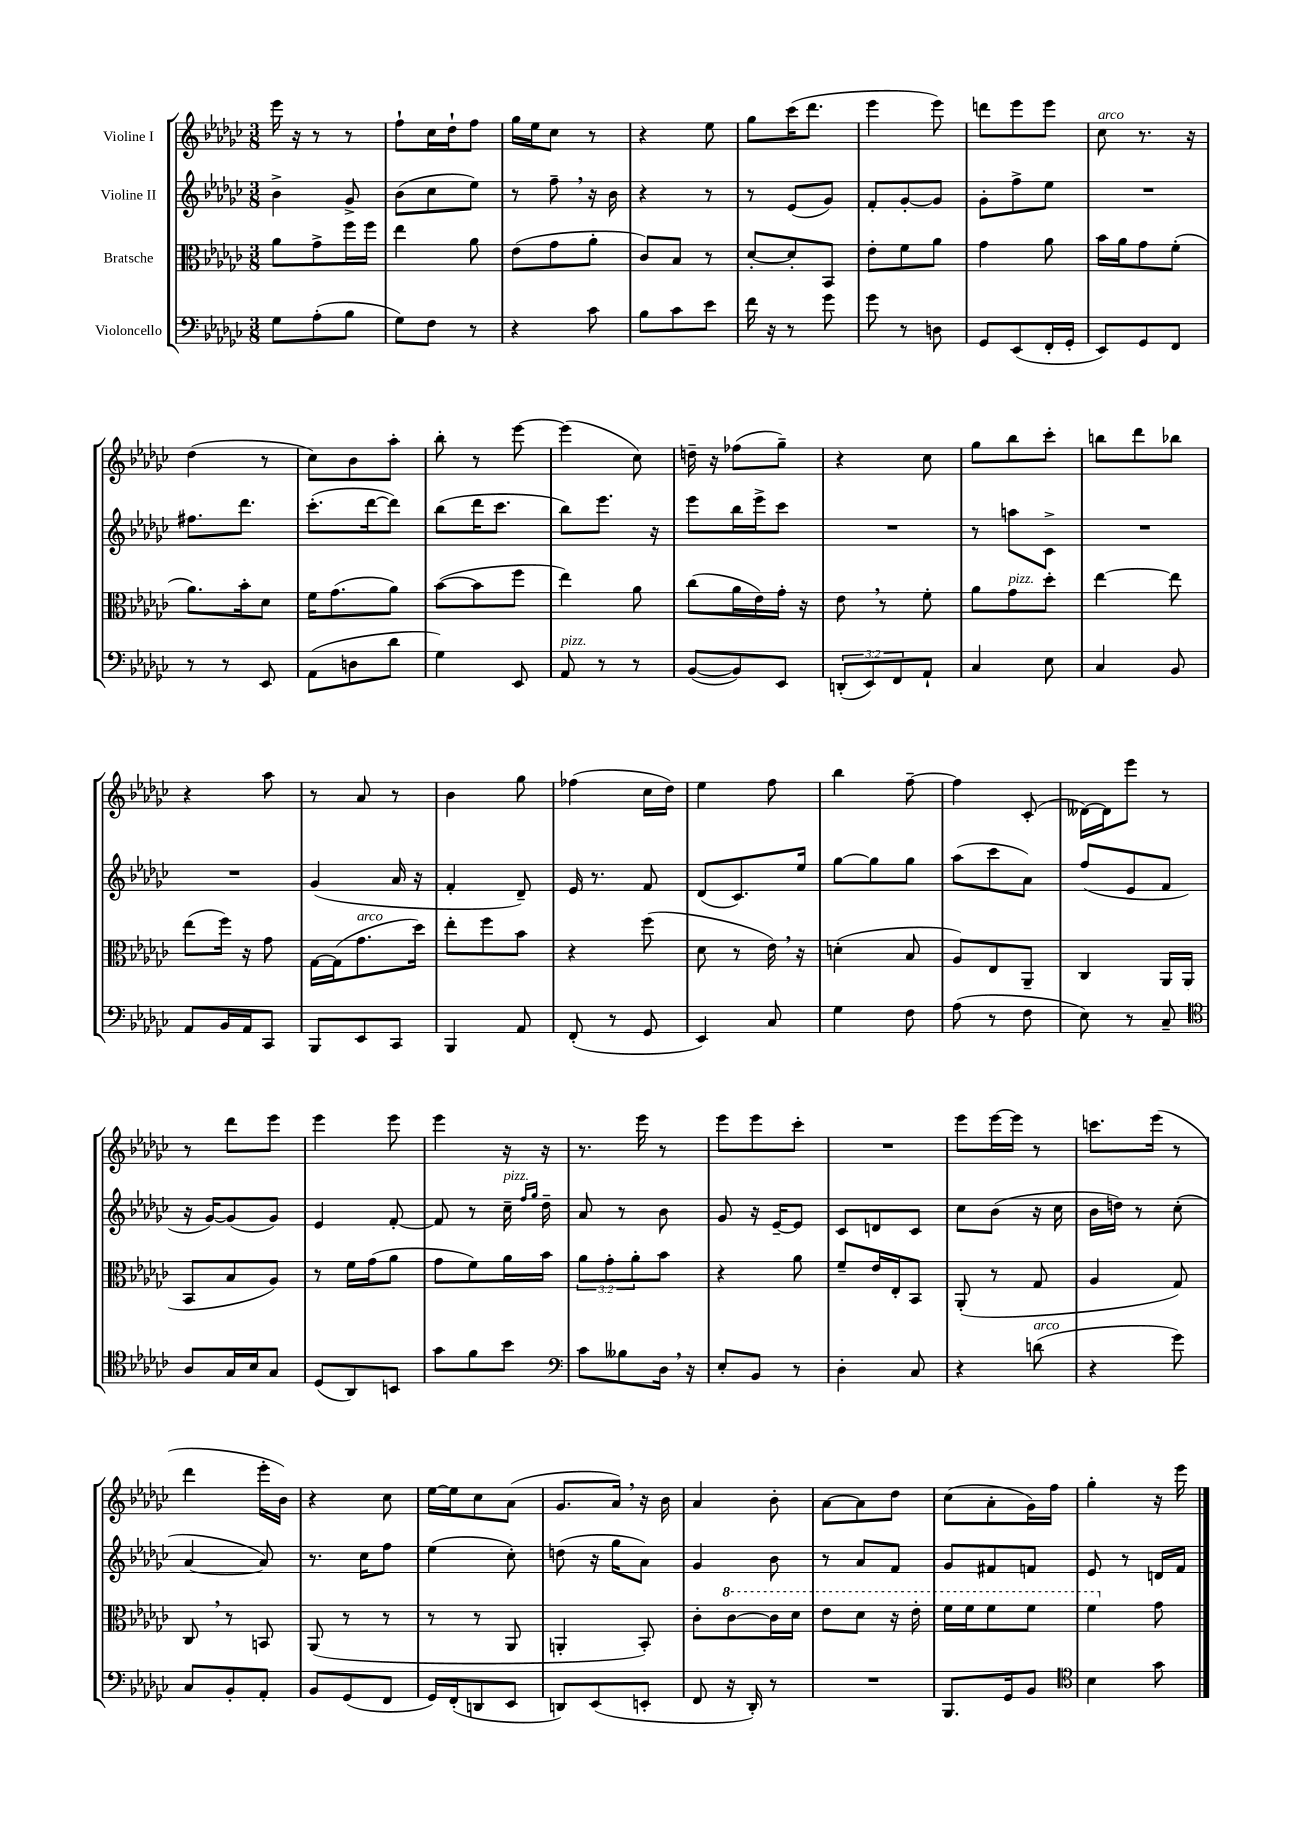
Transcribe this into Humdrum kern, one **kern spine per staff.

**kern	**kern	**kern	**kern
*part4	*part3	*part2	*part1
*staff4	*staff3	*staff2	*staff1
*I"Violoncello	*I"Bratsche	*I"Violine II	*I"Violine I
*clefF4	*clefC3	*clefG2	*clefG2
*k[b-e-a-d-g-c-]	*k[b-e-a-d-g-c-]	*k[b-e-a-d-g-c-]	*k[b-e-a-d-g-c-]
*M3/8	*M3/8	*M3/8	*M3/8
=36	=36	=36	=36
8G-\L	8a-\L	4b-^\	16eee-\
.	.	.	16r
(8A-'\	8g-^\	.	8r
8B-\J	16ff\L	8g-^/	8r
.	16ff\JJ	.	.
=37	=37	=37	=37
8G-\L)	4ee-\	(8b-\L	8ff`\L
8F\J	.	8cc-\	16cc-\L
.	.	.	16dd-`\J
8r	8a-\	8ee-\J)	8ff\J
=38	=38	=38	=38
4r	(8e-\L	8r	16gg-\LL
.	.	.	16ee-\J
.	8g-\	8ff~,\	8cc-\J
8c-\	8a-'\J	16r	8r
.	.	16b-\	.
=39	=39	=39	=39
8B-\L	8c-/L)	4r	4r
8c-\	8B-/J	.	.
8e-\J	8r	8r	8ee-\
=40	=40	=40	=40
16f\	[8d-'/L	8r	8gg-\L
16r	.	.	.
8r	8d-'/]	(8e-/L	(16ccc-\K
.	.	.	8.ddd-\J
8g-\	8BB-/J	8g-/J)	.
=41	=41	=41	=41
8g-\	8e-'\L	8f'/L	4eee-\
8r	8f\	[8g-'/	.
8Dn\	8a-\J	8g-/J]	8eee-\)
=42	=42	=42	=42
8GG-/L	4g-\	8g-'\L	8dddn\L
(8EE-/	.	8ff^\	8eee-\
16FF'/L	8a-\	8ee-\J	8eee-\J
16GG-'/JJ	.	.	.
=43	=43	=43	=43
!	!	!	!LO:TX:a:i:t=arco
8EE-/L)	16b-\LL	4.r	8cc-\
.	16a-\J	.	.
8GG-/	8g-\	.	8.r
8FF/J	(8f'\J	.	.
.	.	.	16r
!!LO:LB:g=z
=44	=44	=44	=44
8r	8.a-\L)	8.ff#X\L	(4dd-\
8r	.	.	.
.	16b-'\k	8.ddd-\J	.
8EE-/	8d-\J	.	8r
=45	=45	=45	=45
(8AA-\L	16f\KL	(8.ccc-'\L	8cc-\L)
.	(8.g-\	.	.
8Dn\	.	.	8b-\
.	.	[16ddd-\k	.
8d-\J	8a-\J)	8ddd-\J])	8aa-'\J
=46	=46	=46	=46
4G-\)	([8b-\L	(8bb-\L	8bb-'\
.	8b-\]	16ddd-\K	8r
.	.	8.ccc-\J	.
8EE-/	8ff\J	.	[8eee-\
=47	=47	=47	=47
!LO:TX:a:i:t=pizz.	!	!	!
8AA-/	4ee-\)	8bb-\L)	(4eee-\]
8r	.	8.eee-\J	.
8r	8a-\	.	8cc-\)
.	.	16r	.
=48	=48	=48	=48
([8BB-/L	(8cc-\L	8eee-\L	16ddn~\
.	.	.	16r
8BB-/])	16a-\L	16bb-\L	(8ff-X\L
.	16e-\)	16eee-^\J	.
8EE-/J	16g-'\JJ	8ccc-\J	8gg-~\J)
.	16r	.	.
=49	=49	=49	=49
(12DDn'/L	8e-,\	4.r	4r
12EE-/)	.	.	.
.	8r	.	.
12FF/	.	.	.
8AA-`/J	8f'\	.	8cc-\
=50	=50	=50	=50
4C-/	8a-\L	8r	8gg-\L
!	!LO:TX:a:i:t=pizz.	!	!
.	8g-\	8aan\L	8bb-\
8E-\	8dd-'\J	8c-^\J	8ccc-'\J
=51	=51	=51	=51
4C-/	[4ee-\	4.r	8bbn\L
.	.	.	8ddd-\
8BB-/	8ee-\]	.	8bb-X\J
!!LO:LB:g=z
=52	=52	=52	=52
8AA-/L	(8ee-\L	4.r	4r
16BB-/L	16ff\Jk)	.	.
16AA-/J	16r	.	.
8CC-/J	8g-\	.	8aa-\
=53	=53	=53	=53
8BBB-/L	[16G-\LL	(4g-/	8r
.	(16G-\J]	.	.
!	!LO:TX:a:i:t=arco	!	!
8EE-/	8.g-\	.	8a-/
8CC-/J	.	16a-/	8r
.	16dd-\Jk)	16r	.
=54	=54	=54	=54
4BBB-/	8ee-'\L	4f'/	4b-\
.	8ff\	.	.
8AA-/	8b-\J	8d-~/)	8gg-\
=55	=55	=55	=55
(8FF'/	4r	16e-/	(4ff-X\
.	.	8.r	.
8r	.	.	.
8GG-/	(8ff\	8f/	16cc-\LL
.	.	.	16dd-\JJ)
=56	=56	=56	=56
4EE-/)	8d-\	(8d-/L	4ee-\
.	8r	8.c-/)	.
8C-/	16e-,\)	.	8ff\
.	16r	16ee-/Jk	.
=57	=57	=57	=57
4G-\	(4dn'\	[8gg-\L	4bb-\
.	.	8gg-\]	.
8F\	8B-/	8gg-\J	[8ff~\
=58	=58	=58	=58
(8A-\	8A-/L)	(8aa-\L	4ff\]
8r	8E-/	8ccc-\	.
8F\	8AA-~/J	8a-\J)	(8c-'/
=59	=59	=59	=59
8E-\)	4C-/	(8ff/L	[16d--X\LL)
.	.	.	16d--\J]
8r	.	8e-/	8eee-\J
8C-~/	16AA-/LL	8f/J	8r
.	(16AA-/JJ	.	.
!!LO:LB:g=z
=60	=60	=60	=60
*clefC4	*	*	*
8A-/L	8BB-/L	16r	8r
.	.	[16g-/KL)	.
16G-/L	8B-/	(8g-/]	8ddd-\L
16B-/J	.	.	.
8G-/J	8A-/J)	8g-/J)	8eee-\J
=61	=61	=61	=61
(8D-/L	8r	4e-/	4eee-\
8AA-/)	16f\LL	.	.
.	(16g-\J	.	.
8BBn/J	8a-\J	[8f'/	8eee-\
=62	=62	=62	=62
8g-\L	8g-\L	8f/]	4eee-\
8f\	8f\)	8r	.
!	!	!LO:TX:a:i:t=pizz.	!
8b-\J	16a-\L	16cc-~\	16r
.	.	16qqff/LL	.
.	.	16qqgg-/JJ	.
.	16b-\JJ	16dd-~\	16r
=63	=63	=63	=63
*clefF4	*	*	*
8c-\L	12a-\L	8a-/	8.r
.	12g-'\	.	.
8B--X\	.	8r	.
.	12a-'\	.	.
.	.	.	16eee-\
16D-,\Jk	8b-\J	8b-\	8r
16r	.	.	.
=64	=64	=64	=64
8E-'/L	4r	8g-/	8eee-\L
8BB-/J	.	16r	8eee-\
.	.	[16e-~/KL	.
8r	8a-\	8e-/J]	8ccc-'\J
=65	=65	=65	=65
4D-'\	8f~/L	8c-/L	4.r
.	16e-/L	8dn/	.
.	16E-'/J	.	.
8C-/	8BB-/J	8c-/J	.
=66	=66	=66	=66
4r	(8AA-'/	8cc-\L	8eee-\L
.	8r	(8b-\J	[16eee-\L
.	.	.	16eee-\JJ]
!LO:TX:a:i:t=arco	!	!	!
(8dn\	8G-/	16r	8r
.	.	16cc-\	.
=67	=67	=67	=67
4r	4A-/	16b-\LL	8.cccn\L
.	.	16ddn\JJ)	.
.	.	8r	.
.	.	.	(16eee-\Jk
8g-\)	8G-/)	(8cc-'\	8r
!!LO:LB:g=z
=68	=68	=68	=68
8C-/L	8C-,/	[4a-/	4ddd-\
8BB-'/	8r	.	.
8AA-'/J	8BBn/	8a-/])	16eee-'\LL
.	.	.	16b-\JJ)
=69	=69	=69	=69
8BB-/L	(8AA-/	8.r	4r
(8GG-/	8r	.	.
.	.	16cc-\KL	.
8FF/J	8r	8ff\J	8cc-\
=70	=70	=70	=70
16GG-/LL)	8r	(4ee-\	[16ee-\LL
(16FF'/J	.	.	16ee-\J]
8DDn/	8r	.	8cc-\
8EE-/J	8AA-/	8cc-'\)	(8a-\J
=71	=71	=71	=71
8DDn/L)	4AAn'/	(8ddn\	8.g-/L
(8EE-/	.	16r	.
.	.	16gg-\KL	16a-,/Jk)
8EEn'/J	8BB-'/)	8a-\J)	16r
.	.	.	16b-\
=72	=72	=72	=72
8FF/	8c-'\L	4g-/	4a-/
*	*8va	*	*
16r	[8cc-\	.	.
16DD-'/)	.	.	.
8r	16cc-\L]	8b-\	8b-'\
.	16dd-\JJ	.	.
=73	=73	=73	=73
4.r	8ee-\L	8r	[8a-\L
.	8dd-\J	8a-/L	8a-\]
.	16r	8f/J	8dd-\J
.	16ee-'\	.	.
=74	=74	=74	=74
8.BBB-/L	16ff\LL	8g-/L	(8cc-\L
.	16ff\J	.	.
.	8ff\	8f#X/	8a-'\
16GG-/k	.	.	.
8BB-/J	8ff\J	8fn/J	16g-\L)
.	.	.	16ff\JJ
=75	=75	=75	=75
*clefC4	*	*	*
4B-\	4ff\	8e-/	4gg-'\
.	.	8r	.
*	*X8va	*	*
8g-\	8g-\	16dn/LL	16r
.	.	16f/JJ	16eee-\
==	==	==	==
*-	*-	*-	*-
